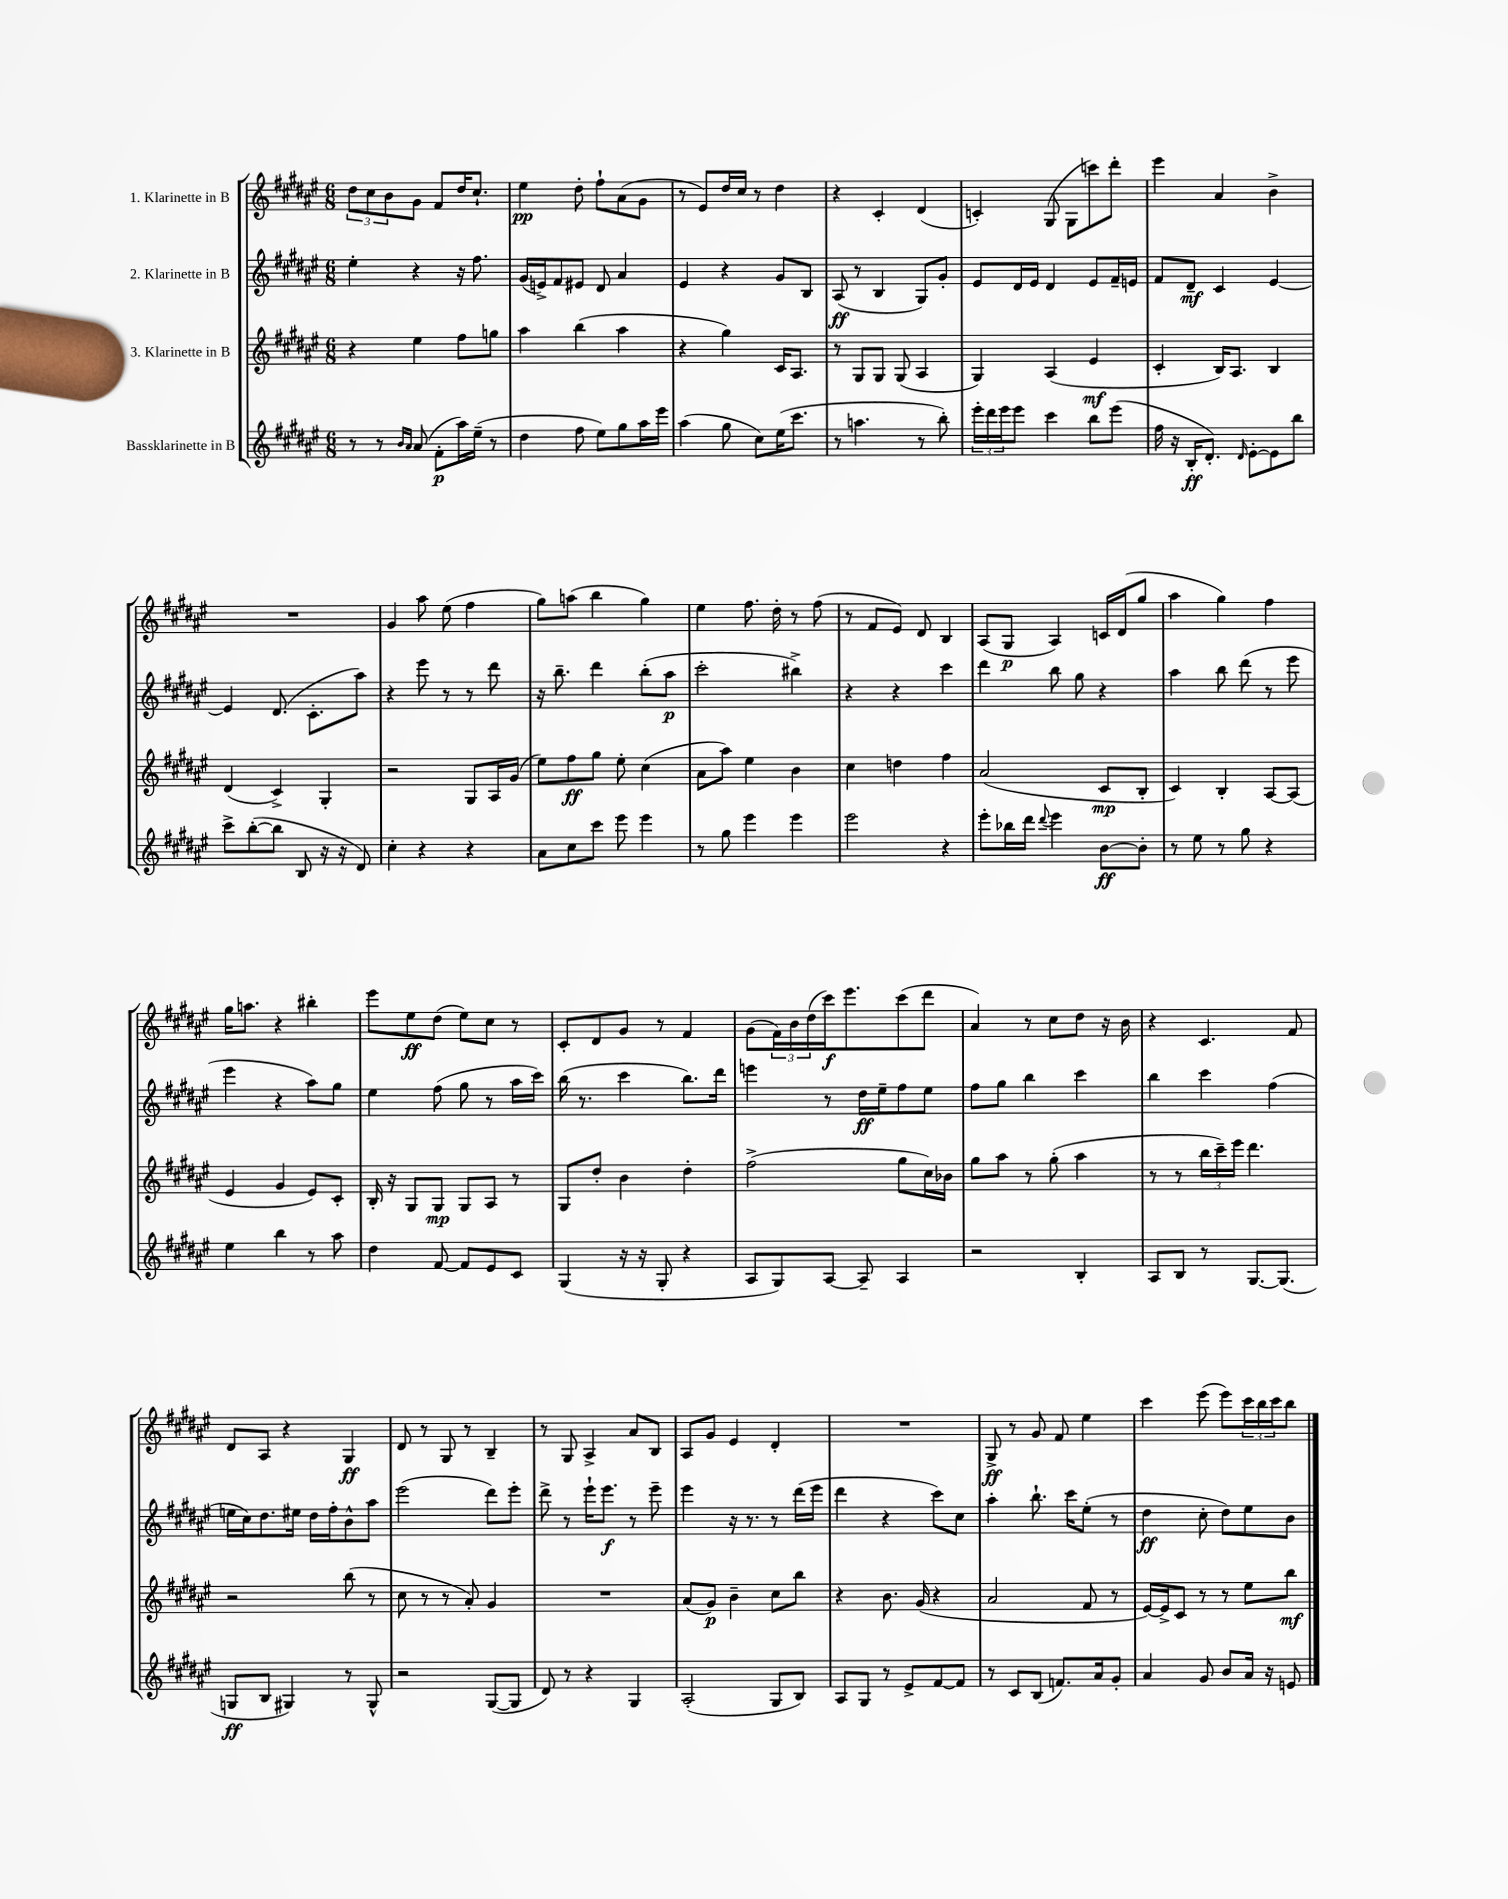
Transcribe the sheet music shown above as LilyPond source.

<<
\new StaffGroup <<
\new Staff = "s0" \with { instrumentName = "1. Klarinette in B" } {
    \clef treble \key fis \major \numericTimeSignature \time 6/8
    \tuplet 3/2 { dis''8 cis''8 b'8 } gis'8 fis'8 dis''16 cis''8.-! |
    eis''4\pp dis''8-. fis''8-! ais'8( gis'8 |
    r8 eis'8) dis''16 cis''16 r8 dis''4 |
    r4 cis'4-. dis'4( |
    c'4-.) gis8( gis8 c'''8) dis'''8-. |
    eis'''4 ais'4 b'4-> |
    R2. |
    gis'4 ais''8 eis''8( fis''4 |
    gis''8) a''8( b''4 gis''4) |
    eis''4 fis''8. dis''16-. r8 fis''8( |
    r8 fis'8 eis'8) dis'8 b4 |
    ais8( gis8\p ais4) c'16 dis'16( gis''8 |
    ais''4 gis''4) fis''4 |
    gis''16 a''8. r4 bis''4-. |
    eis'''8 eis''8\ff dis''8( eis''8) cis''8 r8 |
    cis'8-. dis'8 gis'8 r8 fis'4 |
    gis'8( \tuplet 3/2 { fis'16) b'16 dis''16( } cis'''16\f) eis'''8. cis'''8( dis'''8 |
    ais'4) r8 cis''8 dis''8 r16 b'16 |
    r4 cis'4. fis'8 |
    dis'8 ais8 r4 gis4\ff |
    dis'8 r8 gis8 r8 b4-- |
    r8 gis8 ais4-> ais'8 b8 |
    ais8 gis'8 eis'4 dis'4-. |
    R2. |
    gis8->\ff r8 gis'8 fis'8 eis''4 |
    cis'''4 eis'''8( eis'''8) \tuplet 3/2 { cis'''16 b''16 cis'''16 } b''8 \bar "|." |
}
\new Staff = "s1" \with { instrumentName = "2. Klarinette in B" } {
    \clef treble \key fis \major \numericTimeSignature \time 6/8
    eis''4-. r4 r16 fis''8. |
    gis'16( e'16->) fis'8 eis'8 dis'8 ais'4 |
    eis'4 r4 gis'8 b8 |
    ais8\ff( r8 b4 gis8) gis'8-. |
    eis'8 dis'16 eis'16 dis'4 eis'8 fis'16-- e'16 |
    fis'8 dis'8--\mf cis'4 eis'4~ |
    eis'4 dis'8.( cis'8.-. ais''8) |
    r4 eis'''8 r8 r8 dis'''8 |
    r16 b''8.-- dis'''4 b''8-.( ais''8\p |
    cis'''2-. bis''4->) |
    r4 r4 cis'''4 |
    dis'''4 b''8 gis''8 r4 |
    ais''4 b''8 dis'''8( r8 eis'''8 |
    eis'''4 r4 ais''8) gis''8 |
    eis''4 fis''8( gis''8 r8 ais''16 cis'''16) |
    b''16( r8. cis'''4 b''8.) dis'''16 |
    e'''4 r8 dis''16\ff eis''16-- fis''8 eis''8 |
    fis''8 gis''8 b''4 cis'''4 |
    b''4 cis'''4 fis''4( |
    e''16 cis''16) dis''8. eis''16 dis''16 fis''16-. b'8-^ ais''8 |
    eis'''2( dis'''8) eis'''8-. |
    dis'''8-> r8 eis'''16-! eis'''8.\f r8 eis'''8-- |
    eis'''4 r16 r8. r8 dis'''16( eis'''16 |
    dis'''4 r4 cis'''8) cis''8 |
    ais''4-. b''8.-! cis'''16 eis''8-.( r8 |
    dis''4\ff cis''8-. dis''8) eis''8 b'8 \bar "|." |
}
\new Staff = "s2" \with { instrumentName = "3. Klarinette in B" } {
    \clef treble \key fis \major \numericTimeSignature \time 6/8
    r4 eis''4 fis''8 g''8 |
    ais''4 b''4( ais''4 |
    r4 gis''4) cis'16 ais8. |
    r8 gis8 gis8 gis8( ais4 |
    gis4) ais4( eis'4\mf |
    cis'4-. b16) ais8. b4 |
    dis'4( cis'4->) gis4-. |
    r2 gis8 ais16 gis'16( |
    eis''8) fis''8\ff gis''8 eis''8-. cis''4( |
    ais'8 ais''8) eis''4 b'4 |
    cis''4 d''4 fis''4 |
    ais'2( cis'8\mp b8-. |
    cis'4) b4-. ais8~ ais8( |
    eis'4 gis'4 eis'8) cis'8-. |
    b16-. r16 gis8 gis8\mp gis8 ais8 r8 |
    gis8 dis''8-. b'4 dis''4-. |
    fis''2->( gis''8 cis''16) bes'16 |
    gis''8 ais''8 r8 gis''8-.( ais''4 |
    r8 r8 \tuplet 3/2 { b''16 cis'''16--) eis'''16 } dis'''4. |
    r2 b''8( r8 |
    cis''8 r8 r8 ais'8-.) gis'4 |
    R2. |
    ais'8( gis'8\p) b'4-- cis''8 b''8 |
    r4 b'8. gis'16( r4 |
    ais'2 fis'8 r8 |
    eis'16~) eis'16-> cis'8 r8 r8 eis''8 b''8\mf \bar "|." |
}
\new Staff = "s3" \with { instrumentName = "Bassklarinette in B" } {
    \clef treble \key fis \major \numericTimeSignature \time 6/8
    r8 r8 \grace { b'16 ais'16 } ais'8( fis'8-.\p ais''16) eis''16--( r8 |
    dis''4 fis''8 eis''8) gis''8 ais''16 eis'''16 |
    ais''4( gis''8 cis''8) eis''16( cis'''8. |
    r8 a''4. r8 b''8-.) |
    \tuplet 3/2 { eis'''16-. dis'''16 eis'''16 } eis'''8 cis'''4 b''8 eis'''8( |
    fis''16 r16 b16-.\ff dis'8.-.) \grace { dis'16 } eis'8~-. eis'8 b''8 |
    cis'''8-> b''8~-.( b''8 b8 r16 r16 dis'8) |
    cis''4-. r4 r4 |
    ais'8 cis''8 cis'''8 eis'''8 eis'''4 |
    r8 gis''8 eis'''4 eis'''4 |
    eis'''2 r4 |
    eis'''8-. bes''16 dis'''16 \appoggiatura { dis'''8 } eis'''4 b'8~\ff b'8-. |
    r8 eis''8 r8 gis''8 r4 |
    eis''4 b''4 r8 ais''8 |
    dis''4 fis'8~ fis'8 eis'8 cis'8 |
    gis4( r16 r16 gis8-. r4 |
    ais8 gis8) ais8~ ais8-- ais4 |
    r2 b4-. |
    ais8 b8 r8 gis8.~ gis8.( |
    g8\ff b8 gis4) r8 gis8-^ |
    r2 gis8~( gis8 |
    dis'8) r8 r4 gis4 |
    ais2-.( gis8 b8) |
    ais8 gis8 r8 eis'8-> fis'8~ fis'8 |
    r8 cis'8 b8( f'8.) ais'16 gis'8-. |
    ais'4 gis'8 b'8 ais'16 r16 e'8 \bar "|." |
}
>>
>>
\layout { \context { \Score \remove "Bar_number_engraver" } }
